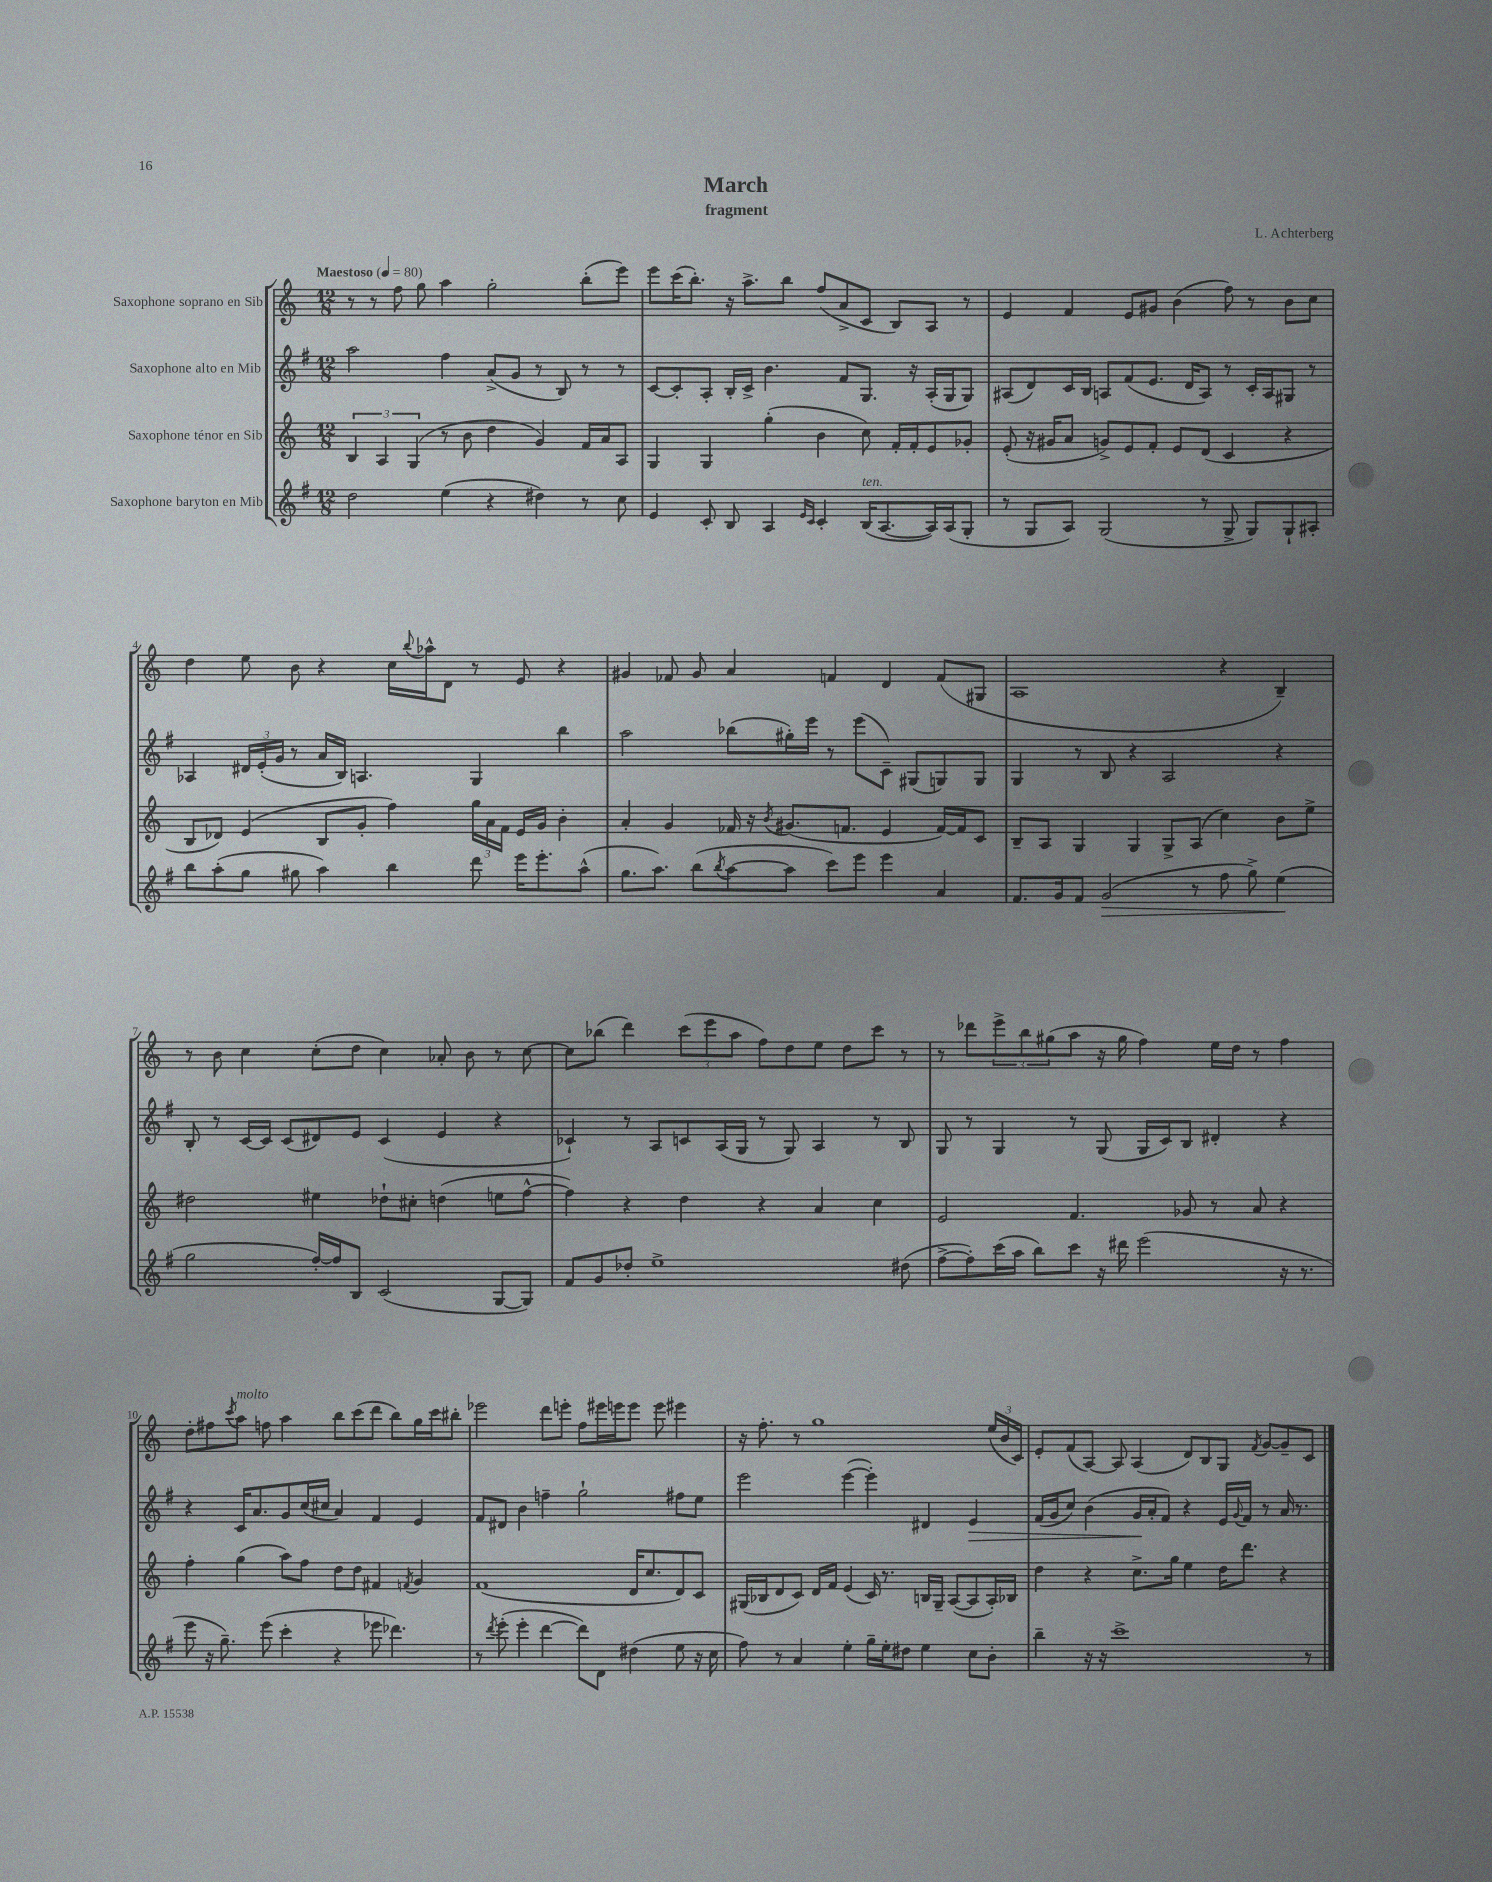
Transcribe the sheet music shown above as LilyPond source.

\header { title = "March" composer = "L. Achterberg" subtitle = "fragment" }
<<
\new StaffGroup <<
\new Staff = "s0" \with { instrumentName = "Saxophone soprano en Sib" } {
    \clef treble \key c \major \numericTimeSignature \time 12/8 \tempo "Maestoso" 4 = 80
    r8 r8 f''8 g''8 a''4 g''2-. b''8-.( e'''8) |
    e'''8 c'''16( b''8.-.) r16 a''8.-> b''8 f''8( a'8-> c'8 b8) a8 r8 |
    e'4 f'4 e'8 gis'8 b'4( f''8) r8 b'8 c''8 |
    d''4 e''8 b'8 r4 c''16 \appoggiatura { b''8 } aes''16-^ d'8 r8 e'8 r4 |
    gis'4 fes'8 gis'8 a'4 f'4 d'4 f'8( gis8 |
    a1 r4 b4--) |
    r8 b'8 c''4 c''8-.( d''8 c''4) aes'8-. b'8 r8 c''8~ |
    c''8 bes''8( d'''4) \tuplet 3/2 { c'''8( e'''8 a''8 } f''8) d''8 e''8 d''8 c'''8 r8 |
    r8 des'''8 \tuplet 3/2 { e'''8-> b''8 gis''8( } a''8 r16 gis''16 f''4) e''16 d''16 r8 f''4 |
    d''8-. fis''8 \acciaccatura { c'''8 } a''8^\markup { \italic "molto" } f''8 a''4 b''8 c'''8( d'''8 b''8) g''16 c'''16 bis''8-. |
    ees'''2 d'''8 e'''8-. f''8 eis'''16 e'''16 e'''8 e'''8 eis'''4 |
    r16 f''8.-. r8 g''1 \tuplet 3/2 { e''16( b'16 c'16) } |
    e'8-. f'8( a8~) a8 a4( d'8) b8 g8 \acciaccatura { f'8 } g'8~ g'8-- c'8 \bar "|." |
}
\new Staff = "s1" \with { instrumentName = "Saxophone alto en Mib" } {
    \clef treble \key g \major \numericTimeSignature \time 12/8
    a''2 fis''4 a'8->( g'8 r8 b8) r8 r8 |
    c'8~ c'8-. a8-. b16-. c'16-> b'4. fis'8 g8. r16 a16-.( g16 g8) |
    ais8( d'8) c'16 b16 a8 fis'8( e'8. d'16 a8) r8 c'16-. a16 gis8 r8 |
    aes4 \tuplet 3/2 { dis'16 e'16-.( g'16 } r8 a'16 b16) a4. g4 b''4 |
    a''2 bes''8( gis''16-.) e'''16 r8 e'''8( c'8--) gis8( g8) g8 |
    g4 r8 b8 r4 a2 r4 |
    b8-. r8 c'16~ c'16 c'8( dis'8) e'8 c'4( e'4 r4 |
    ces'4-!) r8 a8 c'8 a16( g16 r8 g8) a4 r8 b8 |
    g8 r8 g4 r8 g8( g16 c'16) b8 dis'4-. r4 |
    r4 c'16 a'8. g'8 c''16( cis''16 a'4) fis'4 e'4 |
    fis'8 dis'8 b'4 f''4-- g''2-! fis''8 e''8 |
    e'''2 e'''4~( e'''4-.) dis'4 e'4\> |
    fis'16( g'16 c''8) b'4( g'16\! a'16-. fis'8) r4 e'16 \appoggiatura { g'8 } fis'16 r8 a'16 r8. \bar "|." |
}
\new Staff = "s2" \with { instrumentName = "Saxophone ténor en Sib" } {
    \clef treble \key c \major \numericTimeSignature \time 12/8
    \tuplet 3/2 { b4 a4 g4( } r8 b'8 d''4 g'4) f'16 a'16 a8 |
    g4 g4 g''4-.( b'4 c''8) f'16-. f'16-. e'8 ges'8-. |
    e'8-.( r16 gis'16 a'8 g'8->) e'8 f'8-. e'8 d'8( c'4 r4 |
    b8 des'8) e'4( b8 g'8-. f''4) \tuplet 3/2 { g''16 a'16 f'16 } e'16 g'16 b'4-. |
    a'4-. g'4 fes'16 r16 \acciaccatura { b'8 } gis'8.( f'8. e'4 f'16~) f'16 c'8 |
    b8-- a8 g4 g4 g8-> a8( c''4) b'8 e''8-> |
    dis''2 eis''4 des''8-! cis''8-. d''4( e''8 f''8~-^ |
    f''4) r4 d''4 r4 a'4 c''4 |
    e'2 f'4. ges'8 r8 a'8 r4 |
    f''4-. g''4( a''8) f''8 d''8 d''8 fis'4 \acciaccatura { f'8 } g'4 |
    f'1( d'16 c''8. d'8) c'8 |
    gis16( bes16 d'8 c'8) d'16 f'16 e'4( c'16) r8. b16 gis16-- a8~( a8 a16-.) bes16 |
    d''4 r4 c''8.-> g''16 e''4 d''16 d'''8. r4 \bar "|." |
}
\new Staff = "s3" \with { instrumentName = "Saxophone baryton en Mib" } {
    \clef treble \key g \major \numericTimeSignature \time 12/8
    d''2 e''4( r4 dis''4) r8 c''8 |
    e'4 c'8-. b8 a4 \grace { e'16 c'16 } c'4-. b16^\markup { \italic "ten." }( a8.~ a16) a16( g8-. |
    r8 g8 a8) g2( r8 g8-> g8) g8-! ais8-. |
    b''8 a''8-.( g''8 gis''8 a''4) b''4 d'''8 e'''16 e'''8.-. a''8-^( |
    g''8. a''8.) b''8( \acciaccatura { b''8 } a''8~ a''8 c'''8) e'''8 e'''4 a'4 |
    fis'8. g'16 fis'8 g'2\>( r8 fis''8 g''8->) e''4\!( |
    g''2 fis''16~-.) fis''16 b8 c'2( g8~ g8) |
    fis'8 g'8 des''8-. e''1-> dis''8( |
    fis''8~-> fis''8-.) c'''16( a''16 b''8) c'''8 r16 dis'''16 e'''2( r16 r8. |
    e'''8 r16 g''8.--) e'''8( c'''4-. r4 ees'''8 des'''4.) |
    r8 \acciaccatura { d'''8 } e'''8-.( e'''4-. d'''4~ d'''8) d'8 dis''4( e''8 r16 c''16 |
    fis''8) r8 a'4 e''4-. g''16-- e''16-. dis''8 e''4 c''8 b'8-. |
    b''4-- r16 r16 c'''1-> r8 \bar "|." |
}
>>
>>
